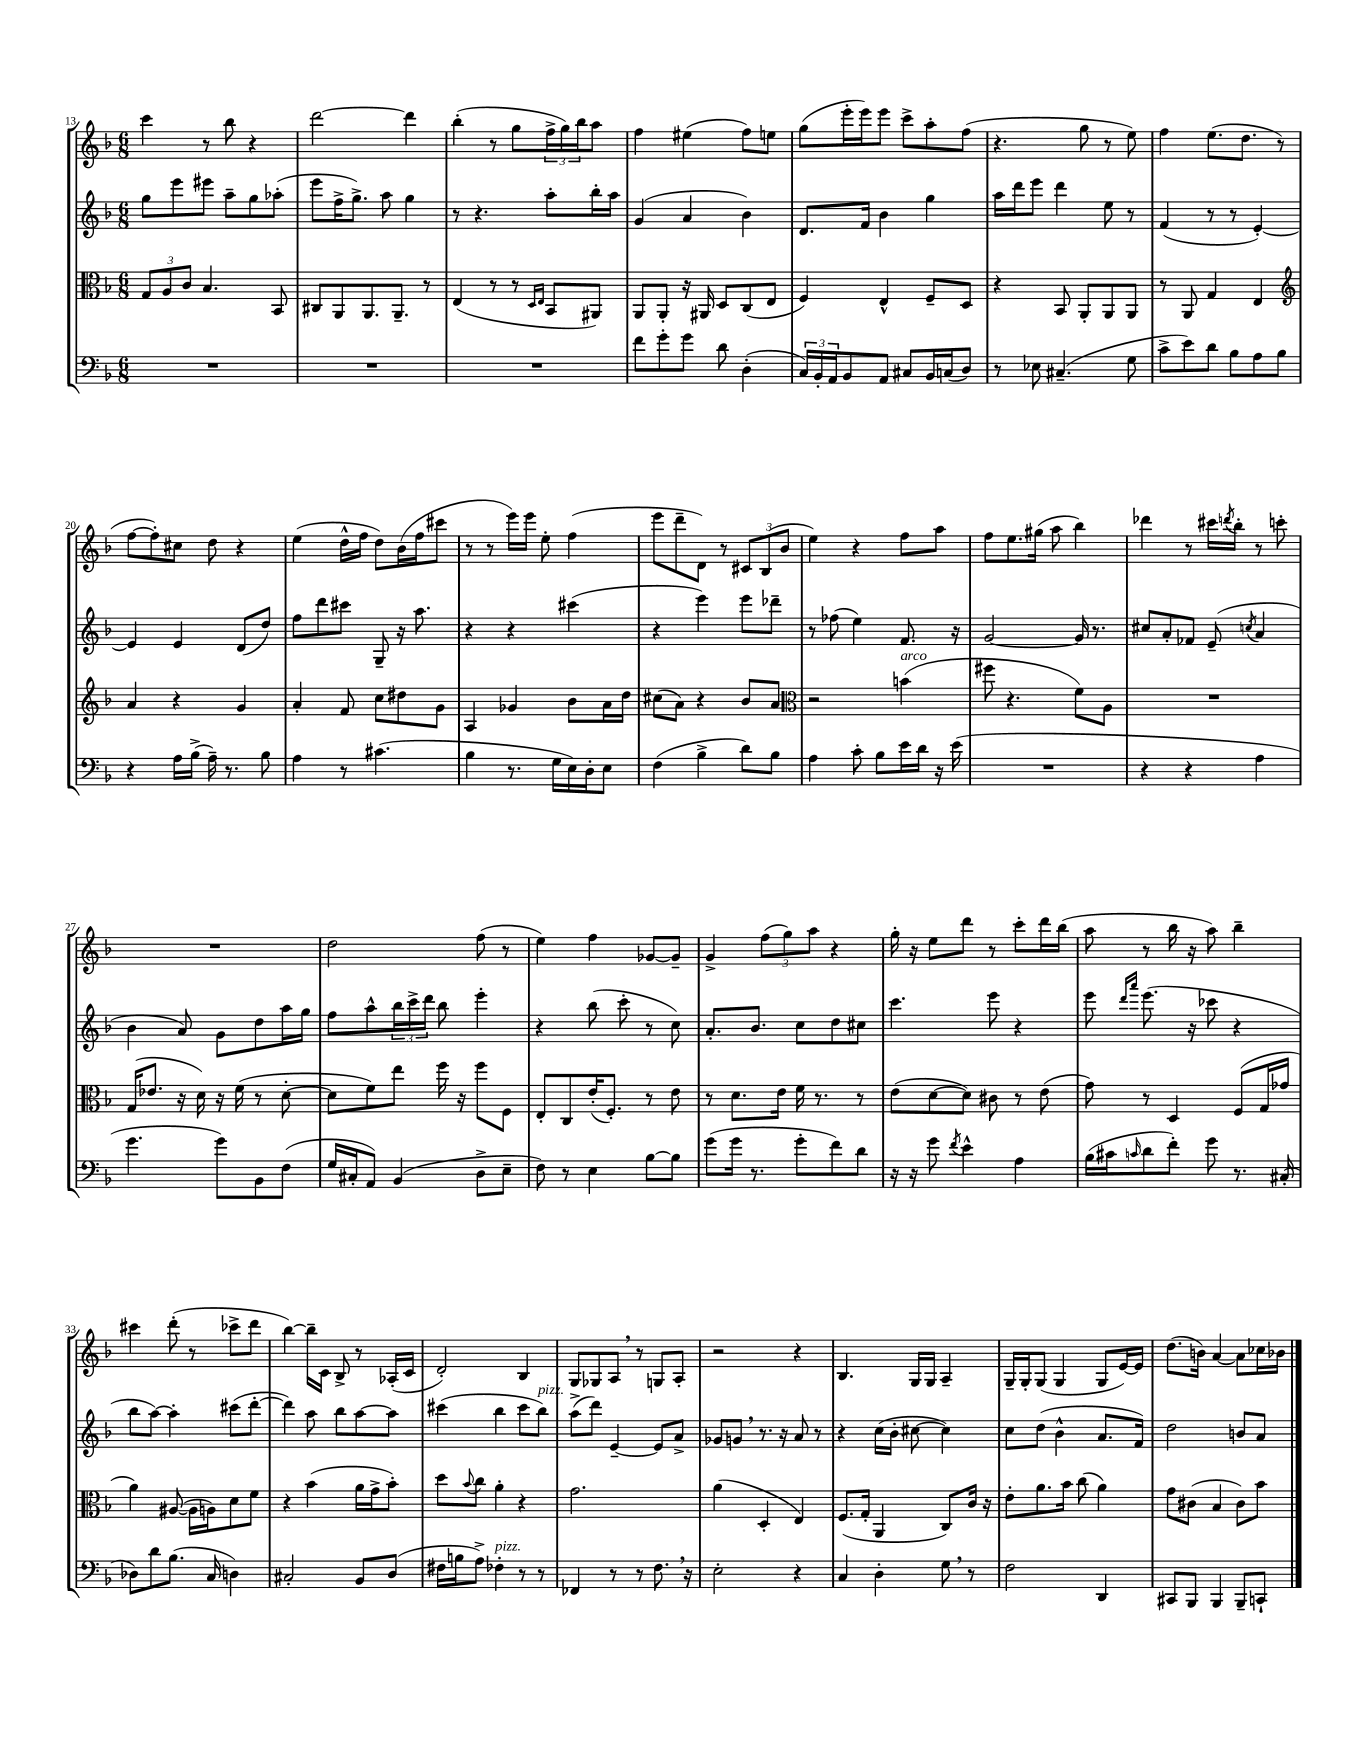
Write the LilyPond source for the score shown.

<<
\new StaffGroup <<
\new Staff = "s0" {
    \clef treble \key f \major \numericTimeSignature \time 6/8
    c'''4 r8 bes''8 r4 |
    d'''2~ d'''4 |
    bes''4-.( r8 g''8 \tuplet 3/2 { f''16-> g''16) bes''16 } a''8 |
    f''4 eis''4( f''8) e''8 |
    g''8( e'''16-. e'''16) e'''8 c'''8-> a''8-. f''8( |
    r4. g''8 r8 e''8) |
    f''4 e''8.( d''8. r8 |
    f''8~ f''8-.) cis''8 d''8 r4 |
    e''4( d''16-^ f''16 d''8) bes'16( f''16 cis'''8 |
    r8 r8 e'''16) e'''16 e''8-. f''4( |
    e'''8 d'''8-- d'8) r8 \tuplet 3/2 { cis'8 bes8( bes'8 } |
    e''4) r4 f''8 a''8 |
    f''8 e''8. gis''16( a''8 bes''4) |
    des'''4 r8 cis'''16 \acciaccatura { d'''8 } bes''16-. r8 c'''8-. |
    R2. |
    d''2 f''8( r8 |
    e''4) f''4 ges'8~ ges'8-- |
    g'4-> \tuplet 3/2 { f''8( g''8) a''8 } r4 |
    g''16-. r16 e''8 d'''8 r8 c'''8-. d'''16 bes''16( |
    a''8 r8 bes''16 r16 a''8) bes''4-- |
    cis'''4 d'''8-.( r8 ces'''8-> d'''8 |
    bes''4~) bes''16-- c'16 bes8-> r8 aes16-.( c'16 |
    d'2-.) bes4 |
    g8 ges8 a8 \breathe r8 g8 a8-. |
    r2 r4 |
    bes4. g16 g16 a4-- |
    g16-- g16-. g8( g4 g8 e'16~) e'16 |
    d''8.( b'16) a'4~ a'8 ces''16 bes'16 \bar "|." |
}
\new Staff = "s1" {
    \clef treble \key f \major \numericTimeSignature \time 6/8
    g''8 e'''8 eis'''8 a''8-- g''8 aes''8-.( |
    e'''8 f''16-> g''8.->) a''8 g''4 |
    r8 r4. a''8-. bes''16-. a''16 |
    g'4( a'4 bes'4) |
    d'8. f'16 bes'4 g''4 |
    a''16 d'''16 e'''8 d'''4 e''8 r8 |
    f'4( r8 r8 e'4~-.) |
    e'4 e'4 d'8( d''8) |
    f''8 d'''8 cis'''8 g8-- r16 a''8. |
    r4 r4 cis'''4( |
    r4 e'''4) e'''8 des'''8-- |
    r8 fes''8( e''4) f'8. r16 |
    g'2~ g'16 r8. |
    cis''8 a'8-. fes'8 e'8--( \acciaccatura { c''8 } a'4 |
    bes'4 a'8) g'8 d''8 a''16 g''16 |
    f''8 a''8-^ \tuplet 3/2 { bes''16 c'''16-> d'''16 } bes''8 e'''4-. |
    r4 bes''8( c'''8-. r8 c''8) |
    a'8.-. bes'8. c''8 d''8 cis''8 |
    c'''4. e'''8 r4 |
    e'''8 \grace { d'''16 a'''16 } e'''8.( r16 ces'''8 r4 |
    bes''8 a''8~) a''4-. cis'''8( d'''8~-. |
    d'''4) a''8 bes''8 a''8~ a''8 |
    cis'''4( bes''4 cis'''8 bes''8^\markup { \italic "pizz." }) |
    a''8->( d'''8) e'4~-- e'8 a'8-> |
    ges'8 g'8 \breathe r8. r16 a'8 r8 |
    r4 c''16( bes'16-. cis''8~ cis''4) |
    c''8 d''8( bes'4-^ a'8. f'16) |
    d''2 b'8 a'8 \bar "|." |
}
\new Staff = "s2" {
    \clef alto \key f \major \numericTimeSignature \time 6/8
    \tuplet 3/2 { g8 a8 c'8 } bes4. bes,8 |
    cis8 a,8 a,8. a,8.-- r8 |
    e4( r8 r8 \grace { d16 e16 } bes,8 ais,8) |
    a,8 a,8-. r16 ais,16 d8 c8( e8 |
    f4) e4-^ f8-- d8 |
    r4 bes,8 a,8-. a,8 a,8 |
    r8 a,8 g4 e4 |
    \clef treble a'4 r4 g'4 |
    a'4-. f'8 c''8 dis''8 g'8 |
    a4 ges'4 bes'8 a'16 d''16 |
    cis''8( a'8) r4 bes'8 a'8 |
    \clef alto r2 b'4^\markup { \italic "arco" }( |
    fis''8 r4. f'8) a8 |
    R2. |
    g16( ees'8. r16 d'16) r16 f'16( r8 d'8~-. |
    d'8 f'8) e''8 f''16 r16 f''8 f8 |
    e8-. c8 e'16-.( f8.-.) r8 e'8 |
    r8 d'8. e'16 f'16 r8. r8 |
    e'8( d'8~ d'8) cis'8 r8 e'8( |
    g'8) r8 d4 f8( g16 ges'16 |
    a'4) ais8~( ais16 a16) d'8 f'8 |
    r4 bes'4( a'16 g'16-> bes'8-.) |
    d''8 \appoggiatura { bes'8 } c''8 a'4-. r4 |
    g'2. |
    a'4( d4-. e4) |
    f8.( g16-. a,4 c8) c'16 r16 |
    e'8-. a'8. bes'16 c''8( a'4) |
    g'8 cis'8( bes4 cis'8) bes'8 \bar "|." |
}
\new Staff = "s3" {
    \clef bass \key f \major \numericTimeSignature \time 6/8
    R2. |
    R2. |
    R2. |
    f'8 g'8-. g'8 d'8 d4-.( |
    \tuplet 3/2 { c16) bes,16-. a,16 } bes,8 a,8 cis8 bes,16 c16( d8) |
    r8 ees8 cis4.--( g8 |
    c'8-> e'8) d'8 bes8 a8 bes8 |
    r4 a16 bes16->( a16--) r8. bes8 |
    a4 r8 cis'4.( |
    bes4 r8. g16 e16) d16-. e8 |
    f4( bes4-> d'8) bes8 |
    a4 c'8-. bes8 e'16 d'16 r16 e'16( |
    R2. |
    r4 r4 a4 |
    g'4. g'8) bes,8 f8( |
    g16 cis16-. a,8) bes,4( d8-> e8-- |
    f8) r8 e4 bes8~ bes8 |
    g'8( g'16 r8. g'8-. f'8) d'8 |
    r16 r16 g'8 \acciaccatura { f'8 } e'4-^ a4 |
    bes16( cis'16 \grace { c'16 } d'8 f'8-.) g'8 r8. cis16-.( |
    des8) d'8 bes8.( c16 d4) |
    cis2-. bes,8 d8( |
    fis16 b16 a8->) fes4-.^\markup { \italic "pizz." } r8 r8 |
    fes,4 r8 r8 f8. \breathe r16 |
    e2-. r4 |
    c4 d4-. g8 \breathe r8 |
    f2 d,4 |
    cis,8 bes,,8 bes,,4 bes,,8-- c,8-! \bar "|." |
}
>>
>>
\layout { \context { \Score currentBarNumber = #13 } }
